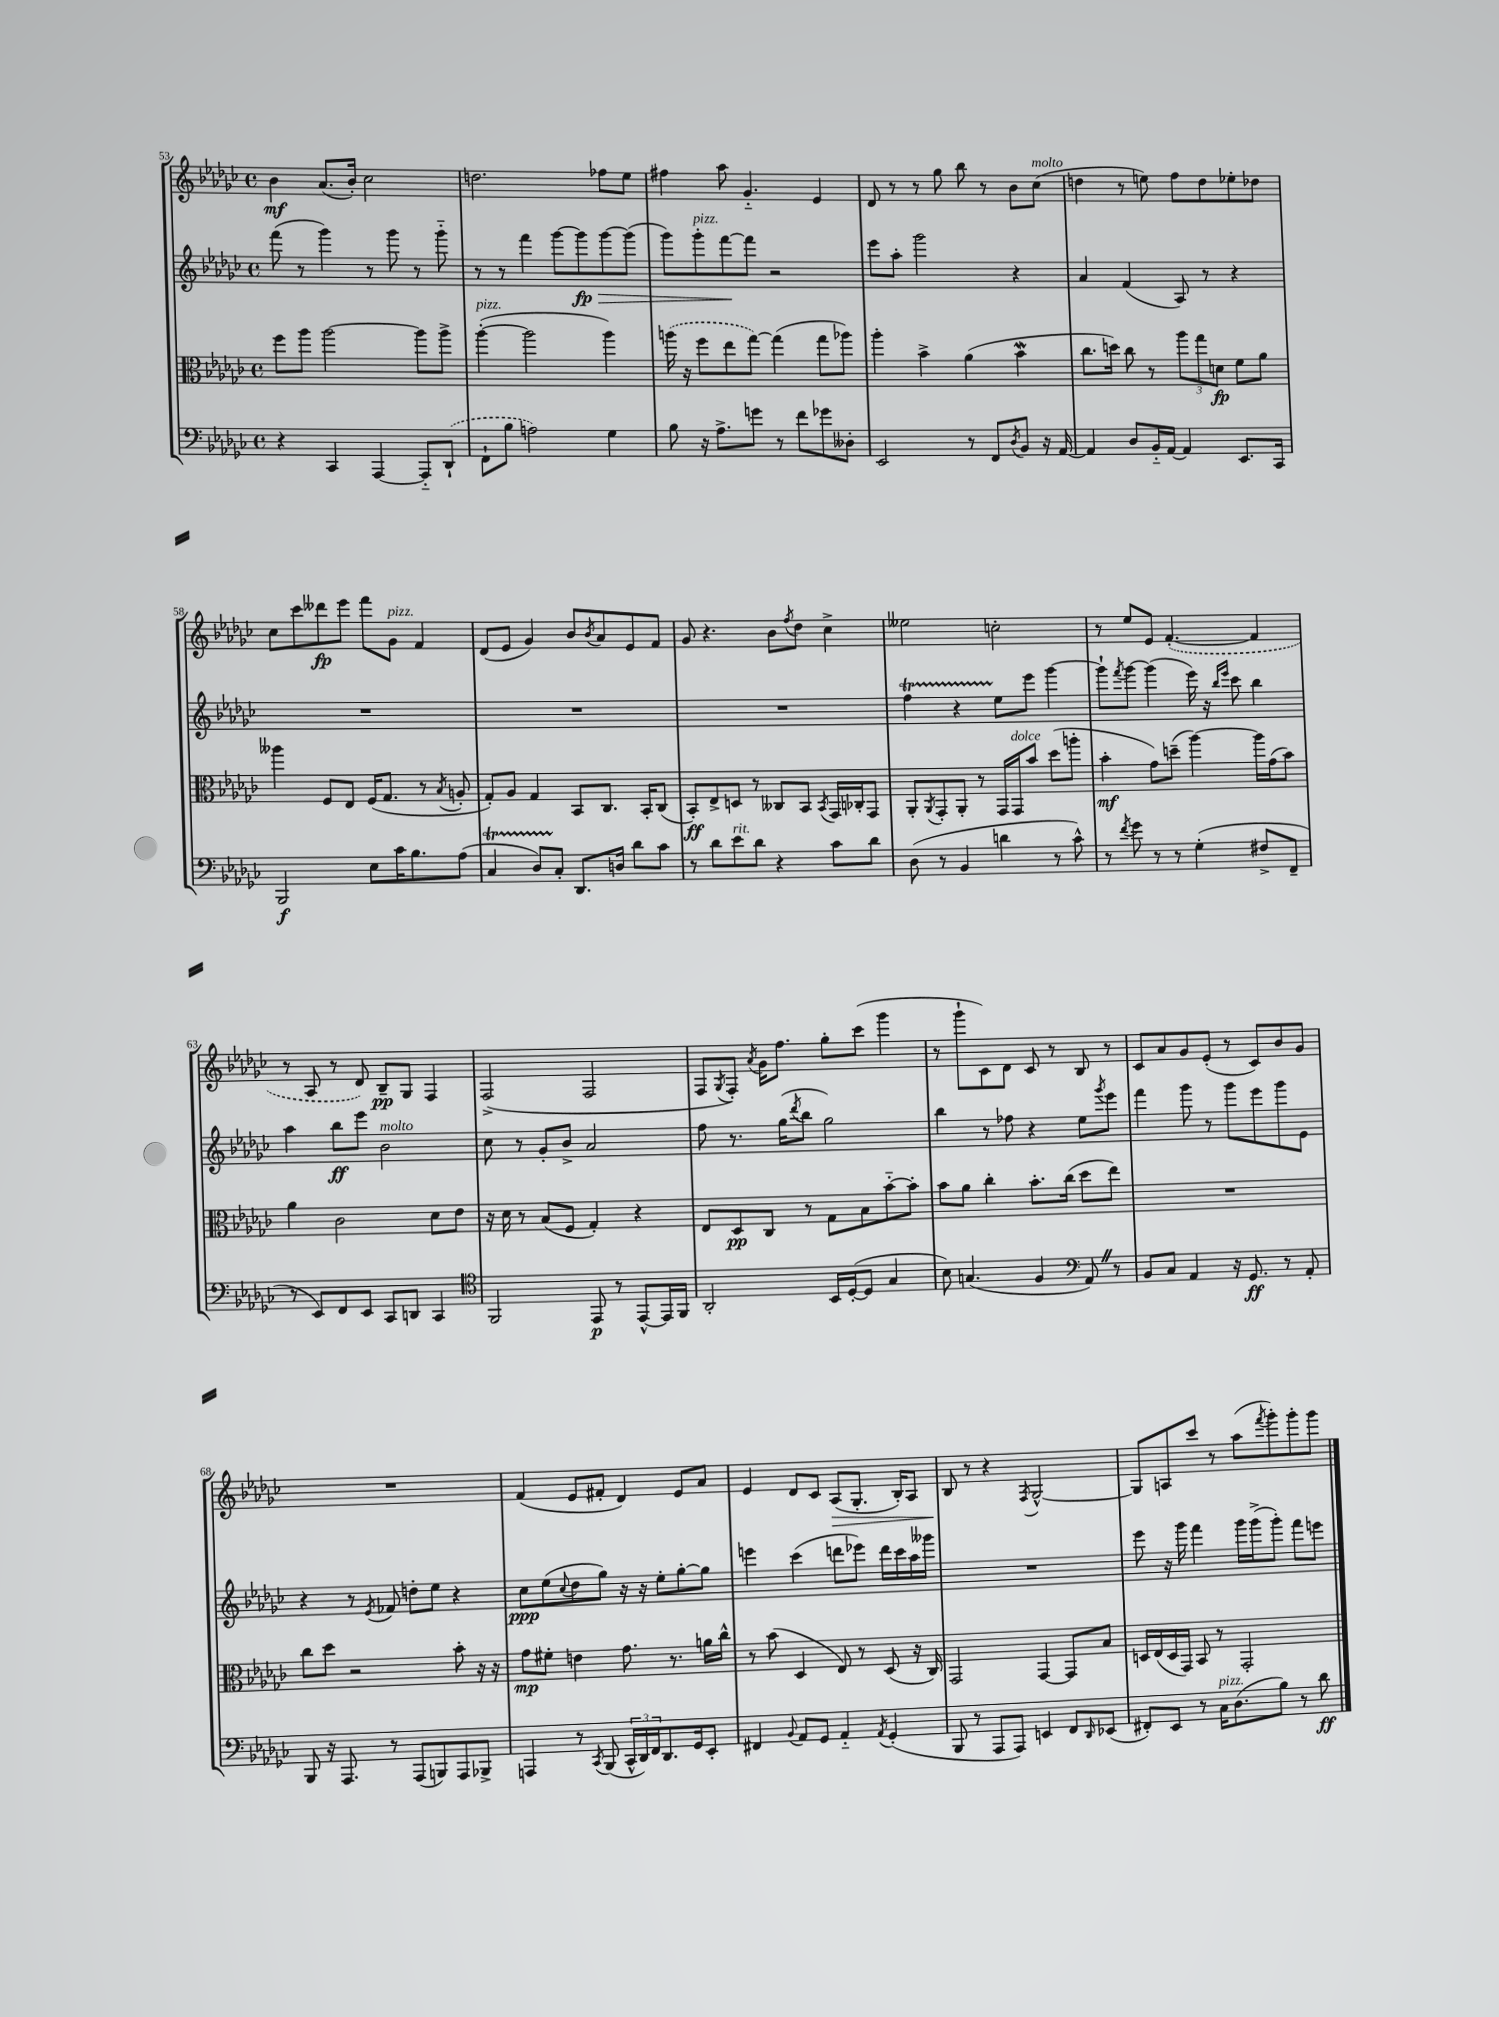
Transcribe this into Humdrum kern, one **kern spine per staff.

**kern	**dynam	**kern	**dynam	**kern	**dynam	**kern	**dynam
*part4	*part4	*part3	*part3	*part2	*part2	*part1	*part1
*staff4	*staff4	*staff3	*staff3	*staff2	*staff2	*staff1	*staff1
*clefF4	*	*clefC3	*	*clefG2	*	*clefG2	*
*k[b-e-a-d-g-c-]	*	*k[b-e-a-d-g-c-]	*	*k[b-e-a-d-g-c-]	*	*k[b-e-a-d-g-c-]	*
*M4/4	*	*M4/4	*	*M4/4	*	*M4/4	*
*met(c)	*	*met(c)	*	*met(c)	*	*met(c)	*
=53	=53	=53	=53	=53	=53	=53	=53
4r	.	8ff\L	.	(8fff\	.	4b-\	mf
.	.	8aa-\J	.	8r	.	.	.
4CC-/	.	[2aa-\	.	4ggg-\)	.	(8.a-/L	.
.	.	.	.	.	.	16b-'/Jk)	.
[4AAA-/	.	.	.	8r	.	2cc-\	.
.	.	.	.	8ggg-\	.	.	.
8AAA-/L]	.	8aa-\L]	.	8r	.	.	.
(8DD-`/J	.	8aa-^\J	.	8ggg-\	.	.	.
=54	=54	=54	=54	=54	=54	=54	=54
!	!	!LO:TX:a:i:t=pizz.	!	!	!	!	!
8FF`\L	.	([4aa-'\	.	8r	.	2.ddn\	.
8B-\J	.	.	.	8r	.	.	.
2An\)	.	2aa-\]	.	4fff\	.	.	.
.	.	.	.	[8ggg-\L	.	.	.
!	!	!	!	!	!LO:HP:b	!	!
.	.	.	.	8ggg-\]	> fp	.	.
4G-\	.	4aa-\)	.	[8ggg-\	.	8ff-X\L	.
.	.	.	.	(8ggg-\J]	.	8ee-\J	.
=55	=55	=55	=55	=55	=55	=55	=55
8B-\	.	(16aan\	.	8ggg-\L)	.	4ff#X\	.
.	.	16r	.	.	.	.	.
!	!	!	!	!LO:TX:a:i:t=pizz.	!	!	!
16r	.	8ff\L	.	8ggg-'\	.	.	.
8.A-^\L	.	.	.	.	.	.	.
.	.	8ee-\	.	[8fff\	.	8aa-\	.
8gn\J	.	[8gg-\J)	.	8fff\J]	]	4.g-/	.
8r	.	(4gg-\]	.	2r	.	.	.
8f\L	.	.	.	.	.	.	.
8g-X\	.	8gg-\L	.	.	.	4e-/	.
8D--X'\J	.	8aa-X\J)	.	.	.	.	.
=56	=56	=56	=56	=56	=56	=56	=56
2EE-/	.	4aa-'\	.	8eee-\L	.	8d-/	.
.	.	.	.	8aa-'\J	.	8r	.
.	.	4b-^\	.	2ggg-\	.	8r	.
.	.	.	.	.	.	8gg-\	.
8r	.	(4a-\	.	.	.	8bb-\	.
8FF/L	.	.	.	.	.	8r	.
8qD-/	.	.	.	.	.	.	.
8BB-/J	.	4b-W\	.	4r	.	8b-\L	.
!	!	!	!	!	!	!LO:TX:a:i:t=molto	!
16r	.	.	.	.	.	(8cc-\J	.
[16AA-/	.	.	.	.	.	.	.
=57	=57	=57	=57	=57	=57	=57	=57
4AA-/]	.	8.cc-\L	.	4a-/	.	4ddn\	.
.	.	16ddn\Jk)	.	.	.	.	.
8D-/L	.	8cc-\	.	(4f/	.	8r	.
16BB-/L	.	8r	.	.	.	8een\)	.
[16AA-/JJ	.	.	.	.	.	.	.
4AA-/]	.	12aa-\L	.	8A-/)	.	8ff\L	.
.	.	12gg-\	.	.	.	.	.
.	.	.	.	8r	.	8dd\	.
.	.	12dn\J	fp	.	.	.	.
8.EE-/L	.	8f\L	.	4r	.	8ee-X'\	.
.	.	8a-\J	.	.	.	8dd-X\J	.
16CC-/Jk	.	.	.	.	.	.	.
!!LO:LB:g=z
=58	=58	=58	=58	=58	=58	=58	=58
2BBB-/	f	4aa--X\	.	1r	.	8cc-\L	.
.	.	.	.	.	.	8ccc-\	.
.	.	8F/L	.	.	.	8ddd--X\	fp
.	.	8E-/J	.	.	.	8eee-\J	.
8E-\L	.	(16F/KL	.	.	.	8fff\L	.
.	.	8.G-/J	.	.	.	.	.
!	!	!	!	!	!	!LO:TX:a:i:t=pizz.	!
16c-\K	.	.	.	.	.	8g-\J	.
8.B-\	.	.	.	.	.	.	.
.	.	8r	.	.	.	4f/	.
.	.	8qB-/	.	.	.	.	.
(8A-\J	.	8An'/	.	.	.	.	.
=59	=59	=59	=59	=59	=59	=59	=59
4C-T/	.	8G-'/L)	.	1r	.	(8d-/L	.
.	.	8A-/J	.	.	.	8e-/J	.
8D-TTT/L)	.	4G-/	.	.	.	4g-/)	.
8C-'/J	.	.	.	.	.	.	.
8.DD-/L	.	8BB-/L	.	.	.	8b-/L	.
.	.	.	.	.	.	8qb-/	.
.	.	8.C-/J	.	.	.	8a-/	.
16Dn/Jk	.	.	.	.	.	.	.
8d-\L	.	.	.	.	.	8e-/	.
.	.	16BB-'/KL	.	.	.	.	.
8c-\J	.	(8C-/J	.	.	.	8f/J	.
=60	=60	=60	=60	=60	=60	=60	=60
8r	.	8BB-'/L)	ff	1r	.	8g-/	.
8d-\L	.	8E-^/	.	.	.	4.r	.
!LO:TX:a:i:t=rit.	!	!	!	!	!	!	!
8e-\	.	8Dn/J	.	.	.	.	.
8d-\J	.	8r	.	.	.	.	.
4r	.	8C--X/L	.	.	.	8b-\L	.
.	.	.	.	.	.	8qff/	.
.	.	8BB-/J	.	.	.	8dd-\J	.
.	.	8qBB-/	.	.	.	.	.
8c-\L	.	16GG-/LL	.	.	.	4cc-^\	.
.	.	16C-X'/J	.	.	.	.	.
8d-\J	.	8GG-/J	.	.	.	.	.
=61	=61	=61	=61	=61	=61	=61	=61
(8D-\	.	8AA-'/L	.	4fft\	.	2ee--X\	.
.	.	8qAA-/	.	.	.	.	.
8r	.	8GG-'/	.	.	.	.	.
4BB-/	.	8AA-'/J	.	4r	.	.	.
.	.	8r	.	.	.	.	.
4dn\	.	16GG-/LL	.	8ee-\L	.	2ccn'\	.
!	!	!LO:TX:a:i:t=dolce	!	!	!	!	!
.	.	16GG-/J	.	.	.	.	.
.	.	8b-/J	.	8eee-\J	.	.	.
8r	.	(8dd-\L	.	[4ggg-\	.	.	.
8c-^^\)	.	8aan'\J	.	.	.	.	.
=62	=62	=62	=62	=62	=62	=62	=62
8r	.	4b-'\	mf	8ggg-`\L]	.	8r	.
8qf/	.	.	.	8qfff/	.	.	.
8g-\	.	.	.	[8ggg-\J	.	8ee-/L	.
8r	.	8g-\L)	.	(4ggg-\]	.	8e-/J	.
8r	.	(8ddn~\J	.	.	.	([4.f'/	.
(4G-'\	.	[4aa-\)	.	16eee-\)	.	.	.
.	.	.	.	16r	.	.	.
.	.	.	.	16qqbb-/LL	.	.	.
.	.	.	.	16qqeee-/JJ	.	.	.
.	.	.	.	8ccc-\	.	.	.
8F#X^/L	.	16aa-\LL]	.	4bb-\	.	4f/]	.
.	.	(16g-\J	.	.	.	.	.
8FF~/J	.	8b-\J)	.	.	.	.	.
!!LO:LB:g=z
=63	=63	=63	=63	=63	=63	=63	=63
8r	.	4a-\	.	4aa-\	.	8r	.
8EE-/L)	.	.	.	.	.	8A-/	.
8FF/	.	2c-\	.	8bb-\L	ff	8r	.
8EE-/J	.	.	.	8eee-\J	.	8d-/)	.
!	!	!	!	!LO:TX:a:i:t=molto	!	!	!
8CC-/L	.	.	.	2b-\	.	8B-~/L	pp
8DDn/J	.	.	.	.	.	8G-/J	.
4CC-/	.	8d-\L	.	.	.	4F/	.
.	.	8e-\J	.	.	.	.	.
=64	=64	=64	=64	=64	=64	=64	=64
*clefC4	*	*	*	*	*	*	*
2FF/	.	16r	.	8cc-\	.	(2F^/	.
.	.	16d-\	.	.	.	.	.
.	.	8r	.	8r	.	.	.
.	.	(8B-/L	.	8g-'/L	.	.	.
.	.	8F/J	.	8b-^/J	.	.	.
8EE-/	p	4G-'/)	.	2a-/	.	2F/	.
8r	.	.	.	.	.	.	.
[8EE-^^/L	.	4r	.	.	.	.	.
16EE-/L]	.	.	.	.	.	.	.
16FF/JJ	.	.	.	.	.	.	.
=65	=65	=65	=65	=65	=65	=65	=65
2AA-'/	.	8E-/L	.	8ff\	.	8F/L	.
.	.	.	.	.	.	8qG-/	.
.	.	8D-/	pp	8.r	.	8F'/J)	.
.	.	.	.	.	.	8qa-/	.
.	.	8C-/J	.	.	.	16g-\KL	.
.	.	.	.	(16gg-\KL	.	8.ff\J	.
.	.	.	.	8qddd-/	.	.	.
.	.	8r	.	8bb-\J	.	.	.
16BB-/LL	.	8G-\L	.	2gg-\)	.	8gg-'\L	.
([16D-'/J	.	.	.	.	.	.	.
8D-/J]	.	8B-\	.	.	.	(8ccc-\J	.
4G-/	.	[8b-\	.	.	.	4ggg-\	.
.	.	8b-'\J]	.	.	.	.	.
=66	=66	=66	=66	=66	=66	=66	=66
8B-\)	.	8b-\L	.	4bb-\	.	8r	.
(4.Gn/	.	8a-\J	.	.	.	8ggg-`\L	.
.	.	4cc-'\	.	8r	.	8c-\)	.
.	.	.	.	8ff-X\	.	8d-\J	.
4F/	.	8.b-'\L	.	4r	.	8c-/	.
.	.	.	.	.	.	8r	.
.	.	(16cc-\Jk	.	.	.	.	.
*clefF4	*	*	*	*	*	*	*
8AA-Z/)	.	8dd-\L	.	8ee-\L	.	8B-/	.
.	.	.	.	8qggg-/	.	.	.
8r	.	8ee-\J)	.	8eee-\J	.	8r	.
=67	=67	=67	=67	=67	=67	=67	=67
8BB-/L	.	1r	.	4fff\	.	8c-/L	.
8C-/J	.	.	.	.	.	8a-/	.
4AA-/	.	.	.	8ggg-\	.	8g-/	.
.	.	.	.	8r	.	(8e-'/J	.
16r	.	.	.	8ggg-\L	.	8r	.
8.GG-/	ff	.	.	.	.	.	.
.	.	.	.	8eee-\	.	8c-/L)	.
8r	.	.	.	8ggg-\	.	8b-/	.
8AA-'/	.	.	.	8e-\J	.	8g-/J	.
!!LO:LB:g=z
=68	=68	=68	=68	=68	=68	=68	=68
8BBB-/	.	8cc-\L	.	4r	.	1r	.
16r	.	8dd-\J	.	.	.	.	.
8.AAA-/	.	.	.	.	.	.	.
.	.	2r	.	8r	.	.	.
.	.	.	.	8qe-/	.	.	.
8r	.	.	.	8f-X/	.	.	.
(8AAA-/L	.	.	.	8ddn'\L	.	.	.
8BBBn/)	.	.	.	8ee-\J	.	.	.
8AAA-/	.	8b-'\	.	4r	.	.	.
8BBB-X^/J	.	16r	.	.	.	.	.
.	.	16r	.	.	.	.	.
=69	=69	=69	=69	=69	=69	=69	=69
4AAAn/	.	8g-\L	mp	8cc-\L	ppp	(4f/	.
.	.	8f#X'\J	.	(8ee-\	.	.	.
.	.	.	.	8qqcc-/	.	.	.
8r	.	4en\	.	8dd-\	.	8e-/L	.
8qCC-/	.	.	.	.	.	.	.
(8BBB-/	.	.	.	8gg-\J)	.	8f#X'/J	.
24CC-^^/LL	.	8.g-\	.	16r	.	4d-/)	.
24DD-/)	.	.	.	.	.	.	.
.	.	.	.	16r	.	.	.
24FF/J	.	.	.	.	.	.	.
8.DD-/	.	.	.	8ee-'\L	.	.	.
.	.	8.r	.	.	.	.	.
.	.	.	.	[8gg-'\	.	8e-/L	.
16GG-/k	.	.	.	.	.	.	.
8EE-'/J	.	16an\LL	.	8gg-\J]	.	8a-/J	.
.	.	16cc-^^\JJ	.	.	.	.	.
=70	=70	=70	=70	=70	=70	=70	=70
4FF#X/	.	8r	.	4eeen\	.	4e-/	.
.	.	(8b-\	.	.	.	.	.
8qqBB-/	.	.	.	.	.	.	.
8AA-/L	.	4D-/	.	(4ccc-\	.	8d-/L	.
8GG-/J	.	.	.	.	.	8c-/J	.
!	!	!	!	!	!	!	!LO:HP:b
4AA-/	.	8E-/)	.	8dddn\L	.	(8A-/L	>
.	.	8r	.	8eee-X\J)	.	8.G-'/J	.
8qAA-/	.	.	.	.	.	.	.
(4GG-'/	.	(8D-/	.	16ddd\LL	.	.	.
.	.	.	.	16ccc-\	.	16B-'/KL)	.
.	.	16r	.	16aa-\	.	8A-/J	.
.	.	16C-/)	.	16ggg--X\JJ	.	.	.
=71	=71	=71	=71	=71	=71	=71	=71
8BBB-/	.	2GG-/	.	1r	.	8B-/	.
8r	.	.	.	.	.	8r	]
8AAA-/L	.	.	.	.	.	4r	.
8AAA-/J)	.	.	.	.	.	.	.
.	.	.	.	.	.	8qF/	.
4EEn/	.	[4GG-/	.	.	.	[2G-^^/	.
8FF/L	.	8GG-/L]	.	.	.	.	.
16qqDD-/	.	.	.	.	.	.	.
(8EE-X/J	.	8B-/J	.	.	.	.	.
=72	=72	=72	=72	=72	=72	=72	=72
8FF#X'/L)	.	16Dn/LL	.	8eee-\	.	8G-/L]	.
.	.	(16E-/	.	.	.	.	.
8EE-/J	.	16D/	.	16r	.	8An/	.
.	.	16GG-/JJ)	.	16ggg-\	.	.	.
8r	.	8BB-/	.	4fff\	.	8ccc-/J	.
!LO:TX:a:i:t=pizz.	!	!	!	!	!	!	!
16C-\KL	.	8r	.	.	.	8r	.
(8.D-\	.	.	.	.	.	.	.
.	.	2GG-'/	.	16ggg-\LL	.	(8aa-\L	.
.	.	.	.	(16ggg-^\J	.	.	.
.	.	.	.	.	.	8qfff/	.
8B-\J)	.	.	.	8ggg-'\J)	.	8ggg-'\)	.
8r	.	.	.	8fff\L	.	8ggg-'\	.
8d-\	ff	.	.	8eeen\J	.	8ggg-\J	.
==	==	==	==	==	==	==	==
*-	*-	*-	*-	*-	*-	*-	*-
